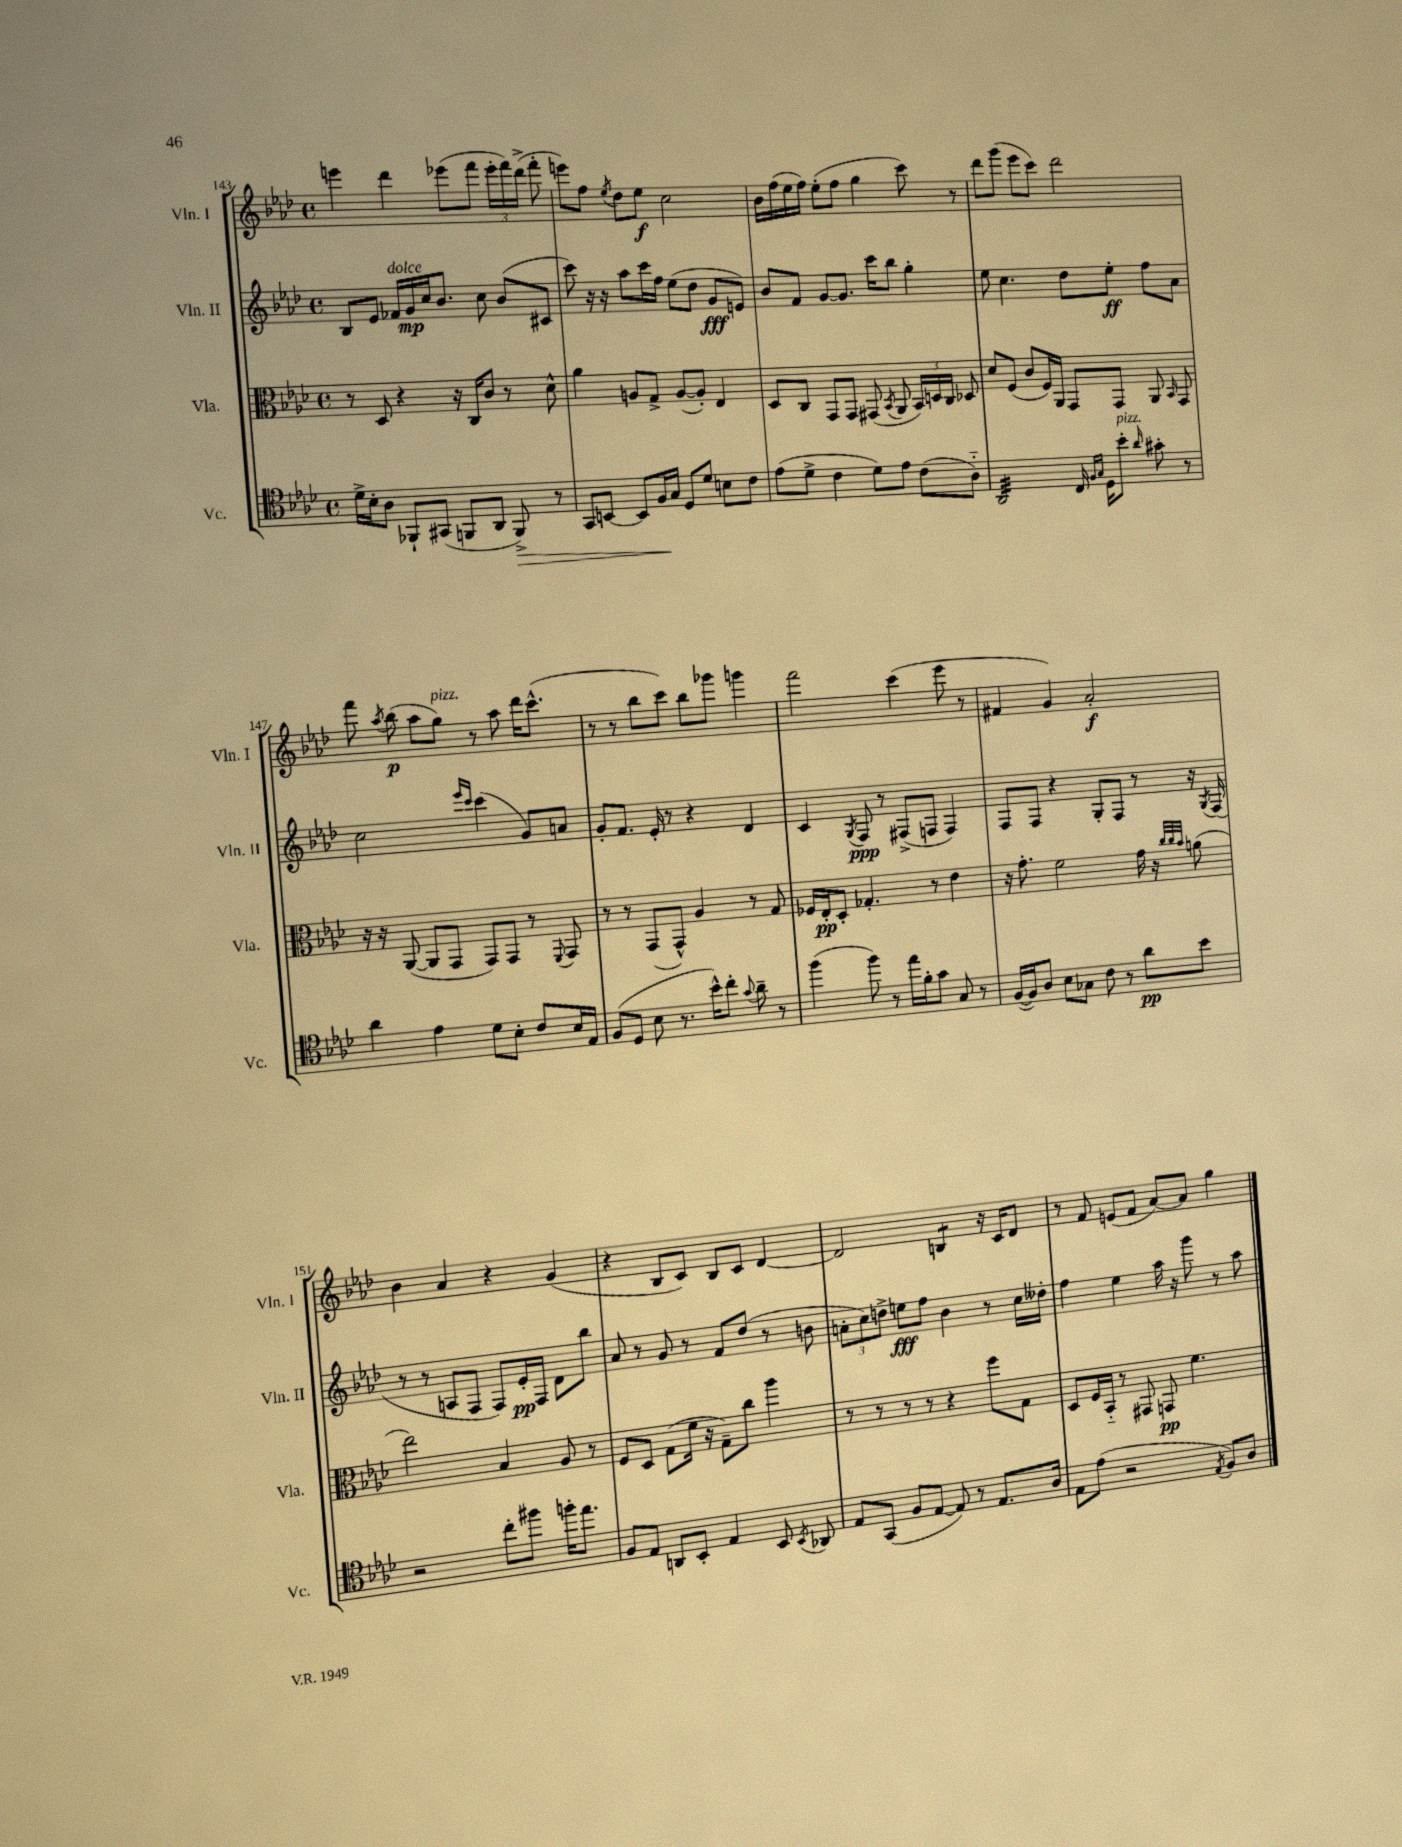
<<
\new StaffGroup <<
\new Staff = "s0" \with { instrumentName = "Vln. I" shortInstrumentName = "Vln. I" } {
    \clef treble \key aes \major \defaultTimeSignature \time 4/4
    \autoBeamOff e'''4 des'''4 ees'''8[( f'''8] \tuplet 3/2 { ees'''16[-. f'''16) des'''16]->( } f'''8-. |
    e'''8[) f''8] \acciaccatura { ees''8 } des''8[ ees''8]\f c''2 |
    bes'16[ f''16( ees''16 f''16]) ees''8[-.( f''8] g''4 c'''8) r8 |
    des'''8[ g'''8]( ees'''8[ c'''8]) des'''2 |
    f'''8 \acciaccatura { aes''8 } bes''8\p( aes''8[ g''8]^\markup { \italic "pizz." }) r8 aes''8 des'''16[ c'''8.]-^( |
    r8 r8 bes''8[ c'''8]) bes''8[ ges'''8] g'''4 |
    f'''2 c'''4( ees'''8 r8 |
    fis'4 g'4) aes'2-.\f |
    bes'4 aes'4 r4 g'4( |
    r4 bes8[ c'8]) bes8[ c'8] des'4~ |
    des'2 b4:8 r16 c'16[ des'8] |
    r8 f'8 e'8[( f'8] aes'8[~) aes'8] g''4 \bar "|." |
}
\new Staff = "s1" \with { instrumentName = "Vln. II" shortInstrumentName = "Vln. II" } {
    \clef treble \key aes \major \defaultTimeSignature \time 4/4
    \autoBeamOff bes8[ ees'8] fes'16[^\markup { \italic "dolce" } g'16\mp c''16 bes'8.] c''8 bes'8[( cis'8] |
    c'''8) r16 r16 aes''8[ c'''16 f''16] ees''8[( des''8] g'8[\fff e'8]) |
    bes'8[ f'8] g'8[~ g'8.] c'''16[ bes''8] g''4-. |
    ees''8 c''4. des''8[ ees''8]-.\ff f''8[ aes'8] |
    c''2 \grace { ees'''16[ c'''16] } c'''4( g'8[) a'8] |
    g'8[-. f'8.] ees'16-. r8 r4 des'4 |
    c'4 \acciaccatura { g8 } f8\ppp r8 fis8[->( f8] f4) |
    f8[ f8] r4 g8[-. f8] r8 r16 \acciaccatura { g8 } f16( |
    r8 r8 a8[ f8] f8[) ees'16-.\pp f16] des'8[ bes''8] |
    aes'8 r8 g'8 r8 f'8[ des''8]( r8 b'8 |
    \tuplet 3/2 { a'8[-. c''8) d''8]-> } e''8[\fff f''8] bes'4 r8 c''16[ deses''16]-. |
    f''4 ees''4 aes''16 r16 g'''8 r8 aes''8 \bar "|." |
}
\new Staff = "s2" \with { instrumentName = "Vla." shortInstrumentName = "Vla." } {
    \clef alto \key aes \major \defaultTimeSignature \time 4/4
    \autoBeamOff r8 des8 r4 r16 c16[ c'8] r8 des'8-^ |
    aes'4 a8[ g8]-> a8[~( a8]-.) ees4 |
    des8[ c8] g,8[ g,8] gis,8( \acciaccatura { bes,8 } aes,8 \tuplet 3/2 { bes,16[) d16 c16] } des8 |
    des'8[ f8]( c'8[ f16) aes,16] g,8[ g,8] aes,8 \grace { bes,16 } g,8 |
    r16 r16 aes,8~( aes,8[ g,8] g,8[) g,8] r8 \appoggiatura { f,8 } g,8 |
    r8 r8 g,8[( g,8]-^) aes4 r8 g8 |
    fes16[ ees16-.\pp des8]-. ges4.-. r8 ees'4 |
    r16 g'8.-. f'2 g'16 r16 \grace { c''32[ c''32 bes'32] } a'8( |
    ees''2) bes4 aes8 r8 |
    f8[ des8] g8[( f'16] r16 g8[--) c''8] aes''4 |
    r8 r8 r8 r8 r4 f''8[ g8] |
    des8[ f16 bes,16]-_ r8 gis,8 g,8\pp f'4. \bar "|." |
}
\new Staff = "s3" \with { instrumentName = "Vc." shortInstrumentName = "Vc." } {
    \clef tenor \key aes \major \defaultTimeSignature \time 4/4
    \autoBeamOff des'16[-> bes16-. aes8] fes,8[-! gis,8]( f,8[ aes,8] f,8->\>) r8 |
    g,8[ b,8]~ b,8[ f16\! g16] des8[ des'8] b8[ c'8] |
    ees'8[( des'8]-> c'4 des'8[) ees'8] c'8[( aes8]-_) |
    aes,2:32 c16 \grace { f16[ g16] } des16[ bes'8]-.^\markup { \italic "pizz." } \grace { aes'16 } gis'8-. r8 |
    aes'4 ees'4 des'8[ bes8]-. c'8[ bes16 ees16] |
    f8[( des8] bes8 r8. bes'16[-^) c''8]-. \appoggiatura { g'8 } aes'8-- r8 |
    f''4( f''8) r8 ees''16[ f'16-. g'8] g8 r8 |
    f16[~( f16) aes8] bes8[ ges8] c'8 r8 aes'8[\pp bes'8] |
    r2 c''8[-. fis''8] f''16[-. ees''8.] |
    f8[ ees8] a,8[ bes,8]-. ees4 bes,8 \acciaccatura { bes,8 } aes,8 |
    ees8[ g,8]( f8[ ees8]~ ees8) r8 ees8.[ aes16] |
    ees8[ ees'8]( r2 \acciaccatura { ees8 } f8[) aes8] \bar "|." |
}
>>
>>
\layout { \context { \Score currentBarNumber = #143 } }
